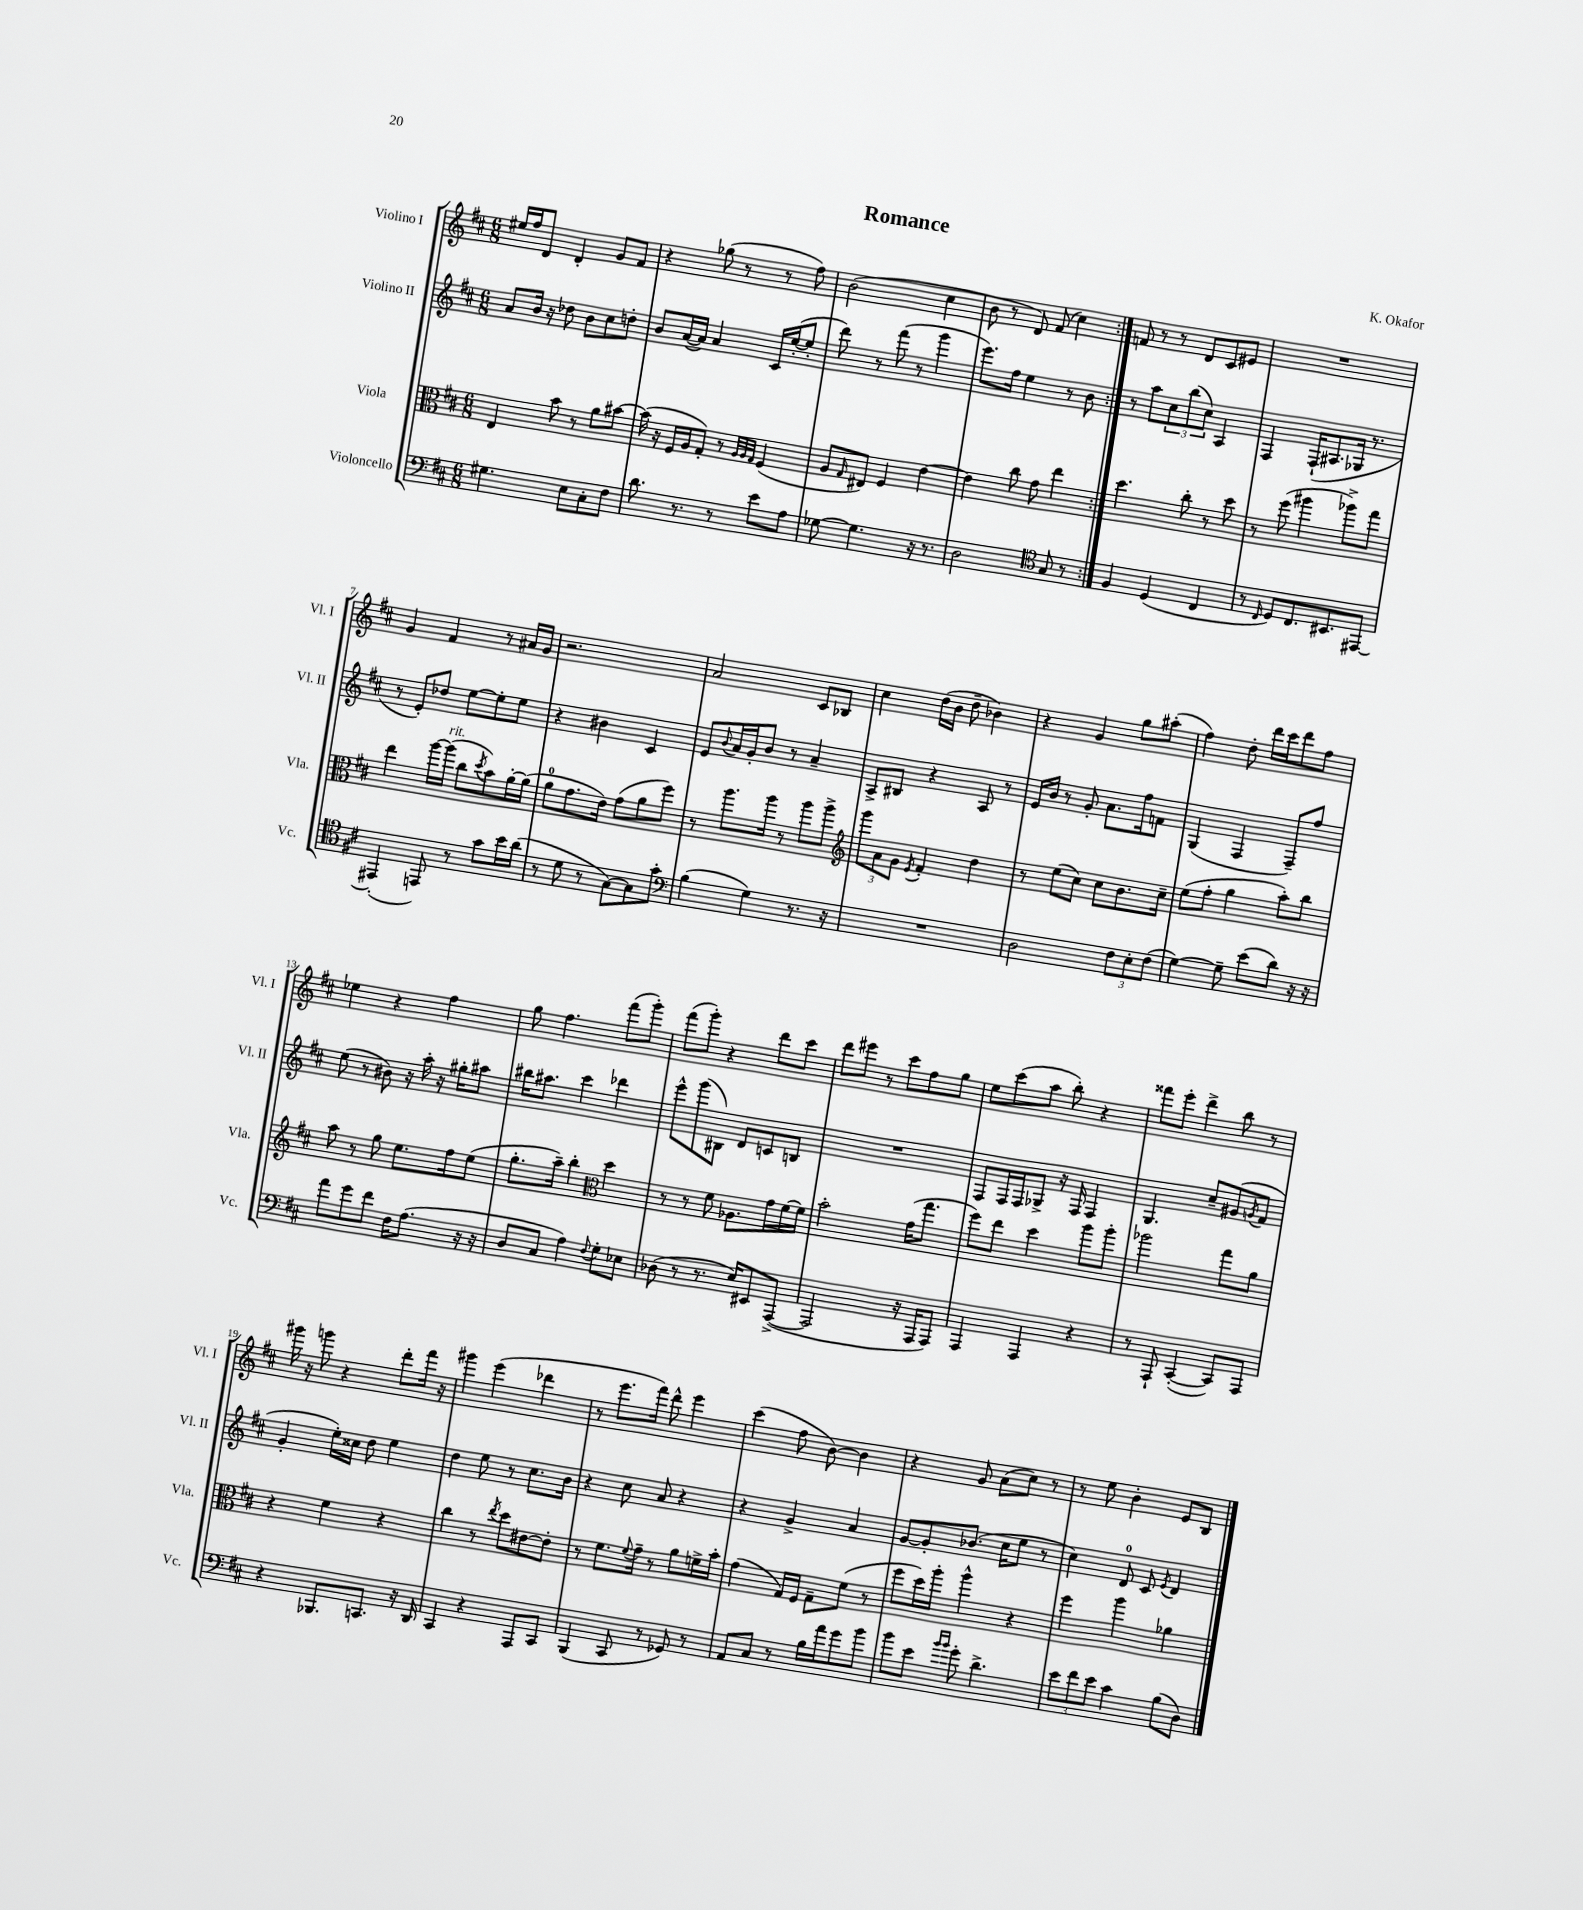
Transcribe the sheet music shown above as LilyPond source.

\header { title = "Romance" composer = "K. Okafor" }
<<
\new StaffGroup <<
\new Staff = "s0" \with { instrumentName = "Violino I" shortInstrumentName = "Vl. I" } {
    \clef treble \key d \major \numericTimeSignature \time 6/8
    \repeat volta 2 { eis''16 fis''16 d'8 d'4-. g'8 fis'8 |
    r4 ges''8( r8 r8 fis''8) |
    b'2( cis''4 |
    b'8 r8 d'8) fis'8( cis''4) | }
    f'8 r8 r8 d'8 cis'8 eis'8 |
    R2. |
    g'4 fis'4 r8 ais'16 g'16 |
    r2. |
    a'2 cis'8 bes8 |
    cis''4 d''16( b'16 d''8-- bes'4) |
    r4 g'4 g''8 ais''8-.( |
    fis''4) d''8-. d'''16 cis'''16 d'''8 fis''8 |
    ees''4 r4 fis''4 |
    g''8 fis''4. fis'''8( g'''8-.) |
    fis'''8( g'''8-.) r4 d'''8 cis'''8 |
    d'''8 eis'''8 r8 cis'''8 fis''8 g''8 |
    e''8 cis'''8( a''8 b''8-.) r4 |
    fisis'''8 e'''8-. d'''4-> b''8 r8 |
    gis'''16 r16 g'''8 r4 d'''8-. fis'''16 r16 |
    gis'''4 e'''4( des'''4 |
    r8 e'''8. fis'''16) d'''8-^ e'''4 |
    cis'''4( fis''8 b'8~) b'4 |
    r4 g'8 a'8( cis''8) r8 |
    r8 e''8 b'4-. e'8 b8 \bar "|." |
}
\new Staff = "s1" \with { instrumentName = "Violino II" shortInstrumentName = "Vl. II" } {
    \clef treble \key d \major \numericTimeSignature \time 6/8
    \repeat volta 2 { a'8 b'16 r16 des''8 b'8 cis''8 d''8-. |
    b'8 a'16~( a'16) a'4 cis'16 e''16~-.( e''8-. |
    d'''8) r8 fis'''8( r8 g'''4 |
    e'''8.) fis''16 e''4 r8 b'8 | }
    r8 a''8 \tuplet 3/2 { cis''8 b''8( cis''8) } a4 |
    fis4 fis16-!( ais8. ges16 r8. |
    r8 e'8-.) des''8 e''8~ e''8-. e''8 |
    r4 bis'4 cis'4 |
    e'8 \appoggiatura { b'8 } a'16 g'16-. b'8 r8 a'4-- |
    a8-> bis8 r4 a8 r8 |
    e'16 b'16 r8 g'8-. a'8. fis''16 f'8 |
    g4( fis4 fis8--) fis''8 |
    e''8( r8 bis'8) r16 a''16-. r16 gis''16-. ais''8 |
    bis''16 ais''8. cis'''4 des'''4 |
    e'''8-^ g'''8( bis8) d'8 c'8 b8 |
    R2. |
    fis8 fis16 fis16 ges8-> r16 fis16 fis4 |
    g4. cis''8-- gis'8( \acciaccatura { g'8 } fis'8 |
    g'4-. e''16-.) cisis''16 d''8 e''4 |
    d''4 e''8 r8 cis''8. b'16 |
    r4 cis''8 a'8 r4 |
    r4 g'4-> a'4 |
    g'8~ g'8-. bes'8.( cis''16 e''8 r8 |
    cis''4) d'8-0 cis'8 \acciaccatura { e'8 } d'4 \bar "|." |
}
\new Staff = "s2" \with { instrumentName = "Viola" shortInstrumentName = "Vla." } {
    \clef alto \key d \major \numericTimeSignature \time 6/8
    \repeat volta 2 { e4 b'8 r8 a'8 bis'8~ |
    bis'16( r16 fis16 a16 g8-.) r8 \grace { a32 a32 g32 } fis4( |
    a8 \grace { g16 } eis8) fis4 e'4~ |
    e'4 cis''8 g'8 e''4 | }
    d''4. cis''8-. r8 d''8 |
    r8 fis''8( ais''4 aes''8->) g''8 |
    e''4 a''16~ a''16^\markup { \italic "rit." }( cis''8 \acciaccatura { d''8 } b'8) a'16~-. a'16( |
    a'8-0 g'8. e'16) g'8( a'8 fis''8) |
    r8 a''8. a''16 r8 a''8 a''8-> |
    \clef treble \tuplet 3/2 { g'''8 a'8 g'8 } \acciaccatura { e'8 } fis'4-. d''4 |
    r8 e''8( cis''8) cis''8 b'8. cis''16-- |
    e''8( fis''8-. g''4 a''8-.) b''8 |
    a''8 r8 g''8 e''8. fis''16 e''8( |
    g''8.-. a''16--) b''4-. \clef alto d''4 |
    r8 r8 fis'8 aes8. g'16 fis'16~ fis'16 |
    b'2-. g'16( g''8. |
    fis''8) e''8 d''4 a''8 a''8-. |
    aes''2 g''8 a'8 |
    r4 fis'4 r4 |
    cis''4 r8 \acciaccatura { e''8 } d''8 eis'8~ eis'8-. |
    r8 fis'8. \appoggiatura { fis'8 } g'16-- r8 a'8 f'16-> b'16-. |
    g'4( g16) fis16 g8-- fis'8( r8 |
    fis''8 d''16) a''16-. a''4-^ r4 |
    fis''4 a''4 aes'4 \bar "|." |
}
\new Staff = "s3" \with { instrumentName = "Violoncello" shortInstrumentName = "Vc." } {
    \clef bass \key d \major \numericTimeSignature \time 6/8
    \repeat volta 2 { gis4. e8 cis8-. fis8 |
    d'8. r8. r8 e'8 a8 |
    ges8~ ges4. r16 r8. |
    d2 \clef tenor g8 r8 | }
    fis4 d4( cis4 |
    r8 \grace { cis16 } d8) cis8. bis,8. eis,8~ |
    eis,4-.( e,8) r8 g'8 b'16 a'16( |
    r8 d'8 r8 g8~) g8 g'8-. |
    \clef bass b4( g4) r8. r16 |
    R2. |
    d2 \tuplet 3/2 { fis8 e8-. fis8( } |
    g4~) g8-- e'8( d'8) r16 r16 |
    a'8 g'8 fis'8 fis16 a8.( r16 r16 |
    d8 cis8 a4) \appoggiatura { fis8 } g8-. ees8 |
    des8( r8 r8. e16) eis,8 a,,8~->( |
    a,,2 r16 a,,16 a,,8) |
    a,,4 a,,4 r4 |
    r8 a,,8-! cis,4~-.( cis,8) a,,8 |
    r4 bes,,8. c,8. r16 d,16 |
    cis,4 r4 a,,8 cis,8 |
    b,,4( cis,8 r8 ges,8) r8 |
    a,8 cis8 r8 b16 a'16 g'8 b'8 |
    b'8 e'8 \grace { b'16 b'16 } g'8-. d'4.-> |
    \tuplet 3/2 { e'8 fis'8 e'8 } cis'4 b8( d8) \bar "|." |
}
>>
>>
